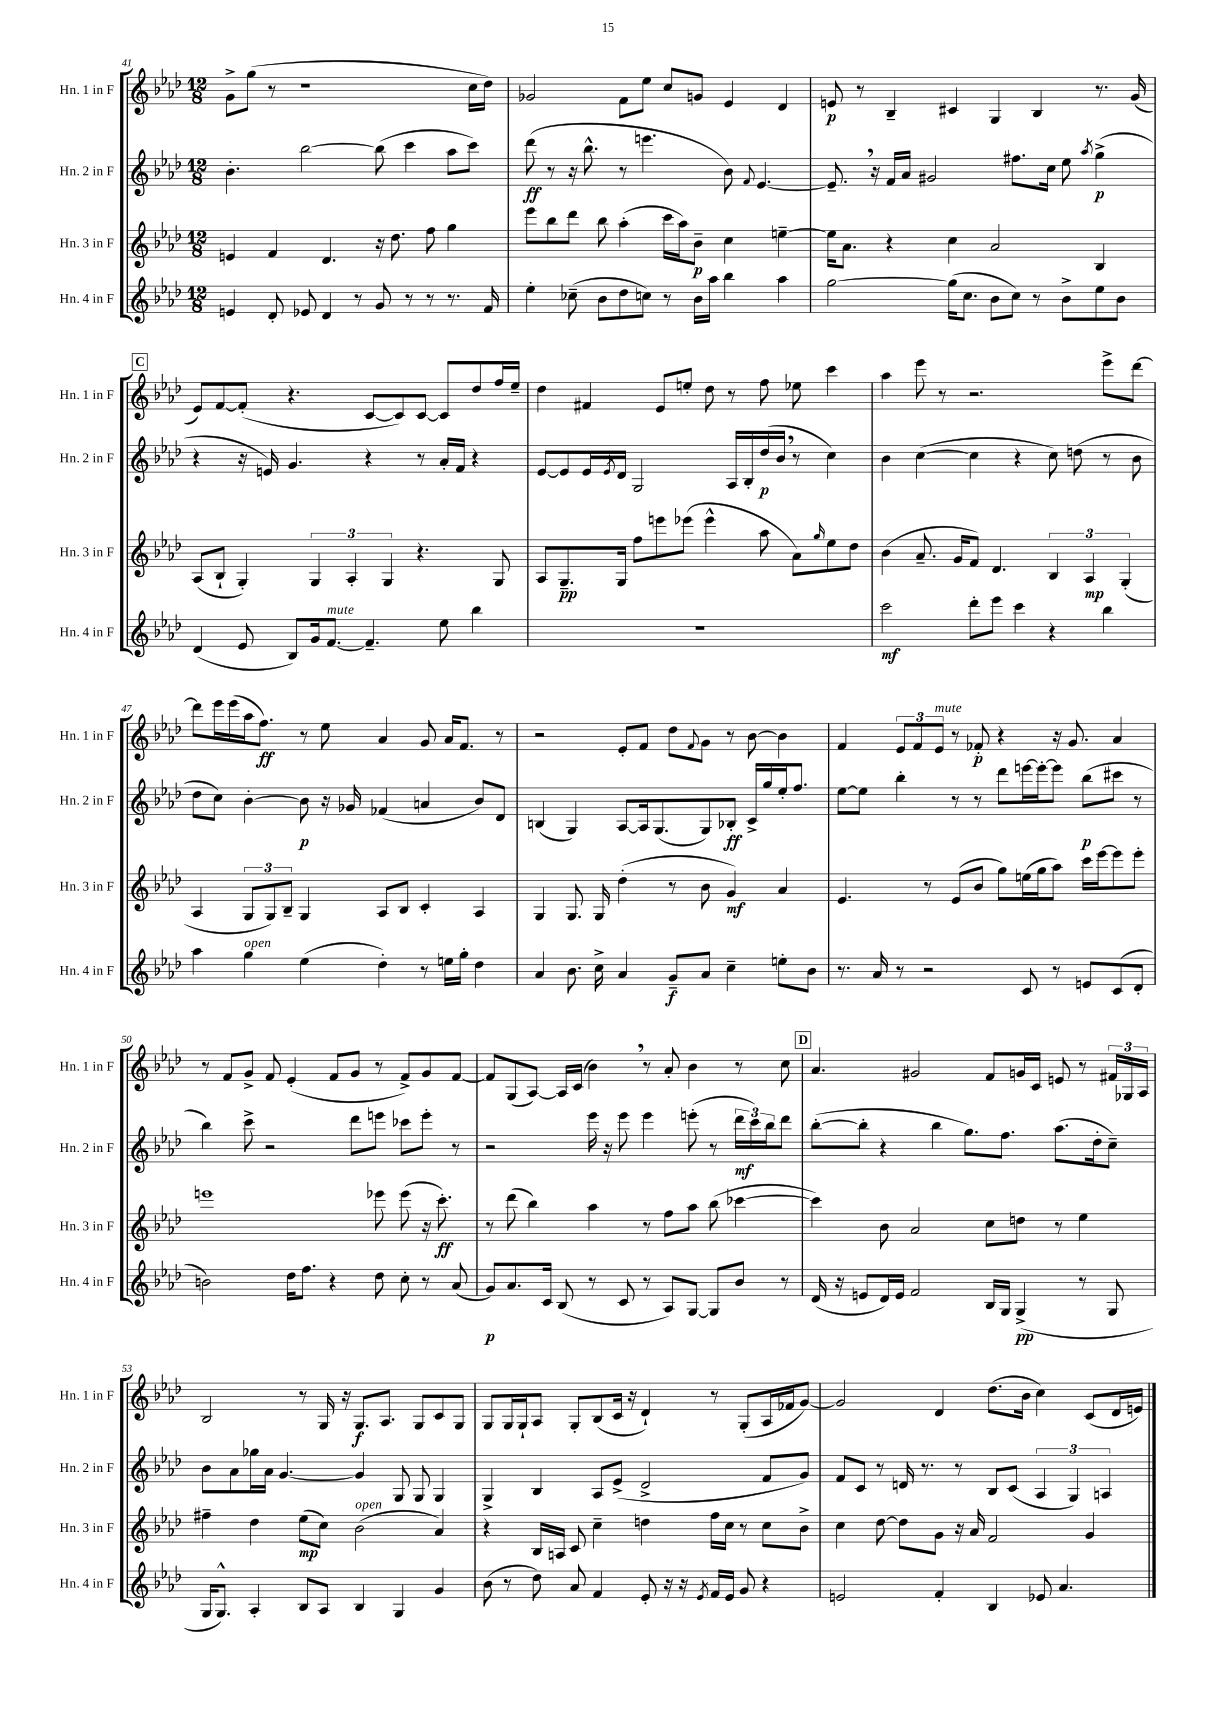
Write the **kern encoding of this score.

**kern	**kern	**kern	**kern
*staff4	*staff3	*staff2	*staff1
*clefG2	*clefG2	*clefG2	*clefG2
*k[b-e-a-d-]	*k[b-e-a-d-]	*k[b-e-a-d-]	*k[b-e-a-d-]
*M12/8	*M12/8	*M12/8	*M12/8
4e	4e	4.b-'	8g^
.	.	.	(8gg
8d-'	4f	.	8r
8e-	.	[2bb-	1r
4d-	4.d-	.	.
8r	.	.	.
8g	16r	(8bb-]	.
.	8.dd-	.	.
8r	.	4ccc	.
8r	8ff	.	.
8.r	4gg	8aa-	.
.	.	8ccc)	16cc
16f	.	.	16dd-)
=	=	=	=
4ee-'	8eee-	(8ddd-	2g-
.	8bb-	8r	.
(8cc-~	8ddd-	16r	.
.	.	8.bb-^^	.
8b-	8bb-	.	.
8dd-	(4aa-'	8r	8f
8cc)	.	4.eee	8ee-
8r	16ccc	.	8cc
.	16aa-)	.	.
16b-	8b-~	.	8g
16aa-	.	.	.
4bb-	4cc	8b-)	4e-
.	.	8qqf	.
.	.	[4.e-	.
4aa-	[4ee~	.	4d-
=	=	=	=
[2gg	16ee]	8.e-~]	8e
.	8.a-	.	.
.	.	.	8r
.	.	16r	.
.	4r	16f	4B-~
.	.	16a-	.
.	.	2g#	.
(16gg]	4cc	.	4c#
8.cc	.	.	.
8b-	2a-	.	4G
8cc)	.	8.ff#	.
8r	.	.	4B-
.	.	16cc	.
8b-^	.	8ee-	.
.	.	8qaa-	.
8ee-	4B-	(4gg^	8.r
8b-	.	.	.
.	.	.	(16g
=	=	=	=
(4d-	(8A-	4r	8e-)
.	8B-`	.	[8f
8e-	4G')	16r	(8f']
.	.	16e)	.
8B-)	.	4.g	4.r
16g	6G	.	.
[8.f	.	.	.
.	6A-'	.	.
4.f~]	.	4r	[8c
.	6G	.	.
.	.	.	8c])
.	4.r	8r	[8c
8ee-	.	16a-'	8c]
.	.	16f	.
4bb-	.	4r	8dd-
.	8G	.	16ff
.	.	.	16ee-~
=	=	=	=
1.r	8A-	[8e-	4dd-
.	8.G~	8e-]	.
.	.	16e-	4f#
.	.	8qe-	.
.	16G	16d-	.
.	8ff	2G	.
.	8eee	.	8e-
.	(8eee-	.	8ee'
.	4eee-^^	.	8dd-
.	.	16A-	8r
.	.	16B-'	.
.	8aa-	(16dd-	8ff
.	.	16b-	.
.	8a-)	8r	8ee-
.	16qqgg	.	.
.	8ee-	4cc)	4ccc
.	8dd-	.	.
=	=	=	=
2ccc	(4b-	4b-	4aa-
.	8.a-~	([4cc	8eee-
.	.	.	8r
.	16g	.	.
8ddd-'	8f)	4cc]	2.r
8eee-	4.d-	.	.
4ccc	.	4r	.
4r	6B-	8cc)	.
.	.	(8dd	.
.	6A-	.	.
4bb-	.	8r	8eee-^
.	(6G'	.	.
.	.	8b-	[8ddd-
=	=	=	=
4aa-	4A-	8dd-	8ddd-]
.	.	8cc)	16eee-
.	.	.	(16eee-
4gg	12G	[4b-'	16aa-
.	.	.	8.ff)
.	12G)	.	.
.	12B-~	.	.
(4ee-	4G	8b-]	8r
.	.	16r	8ee-
.	.	16g-	.
4dd-')	8A-	(4f-	4a-
.	8B-	.	.
8r	4c'	4a	8g
16ee	.	.	16a-
16gg'	.	.	8.f
4dd-	4A-	8b-)	.
.	.	8d-	8r
=	=	=	=
4a-	4G	(4B	2r
8.b-	8.G	4G)	.
16cc^	16G	.	.
4a-	(4dd-'	[8A-	8e-'
.	.	16A-]	8f
.	.	(8.G	.
8g~	8r	.	8dd-
.	.	.	8qqf
8a-	8b-	8G)	8g
4cc~	4g)	8B-'	8r
.	.	16c^	[8b-
.	.	16gg	.
8ee'	4a-	16ee-'	4b-]
.	.	8.ff	.
8b-	.	.	.
=	=	=	=
8.r	4.e-	[8ee-	4f
.	.	8ee-]	.
16a-	.	.	.
8r	.	4bb-'	12e-
.	.	.	12f
2r	8r	.	.
.	.	.	12e-
.	(8e-	8r	8r
.	8b-	8r	8f-'
.	8gg)	8ddd-	4r
8c	(16ee	[16eee	.
.	16gg	16eee'_	.
8r	8aa-)	8eee]	16r
.	.	.	8.g
8e	16ccc	(8bb-	.
.	[16eee-	.	.
(8c	8eee-]	8ccc#	4a-
8d-'	8eee-'	8r	.
=	=	=	=
2b)	1eee	4bb-)	8r
.	.	.	8f
.	.	8ccc^	8g^
.	.	2r	8f
16dd-	.	.	(4e-'
8.ff	.	.	.
4r	.	.	8f
.	.	8ddd-	8g
8dd-	8eee-	8eee	8r
8cc'	(8eee-	8ccc-	8f^)
8r	16r	8eee'	8g
.	8.ccc')	.	.
(8a-	.	8r	[8f
=	=	=	=
8g)	8r	2r	8f]
8.a-	(8ddd-	.	(8G
.	4bb-)	.	[8A-)
16c	.	.	.
(8B-	.	.	16A-]
.	.	.	(16c
8r	4aa-	16eee-	4b-)
.	.	16r	.
8c	.	8eee-	.
8r	8r	4eee-	8r
8A-)	8ff	.	8a-'
[8G	8aa-	(8eee'	4b-
8G]	(8bb-	8r	.
8b-	[4ccc-	24ddd-	8r
.	.	24ccc)	.
.	.	24bb-	.
8r	.	8ddd-	8cc
=	=	=	=
(16d-	4ccc-])	([8bb-'	4.a-
16r	.	.	.
8e	.	8bb-']	.
16d-)	8b-	4r	.
16e	.	.	.
2f	2a-	.	2g#
.	.	4bb-	.
.	.	8.gg)	.
16B-	8cc	.	8f
16G	.	8.ff	.
(4G^	8dd	.	16g
.	.	.	16c
.	8r	(8.aa-	8e
8r	4ee-	.	8r
.	.	16dd-'	.
8G	.	8cc~)	24f#
.	.	.	24G-
.	.	.	24A-
=	=	=	=
16G	4ff#~	8b-	2B-
8.G^^)	.	.	.
.	.	8a-	.
4A-'	4dd-	16gg-	.
.	.	16a-	.
.	.	[4.g	.
8B-	(8ee-	.	8r
8A-	8cc)	.	16G
.	.	.	16r
4B-	(2b-	4g]	8.G
.	.	.	8.A-
4G	.	8G	.
.	.	8G	8G
4g	4a-)	4G	8c
.	.	.	8G
=	=	=	=
(8b-	4r	4G^	8G
8r	.	.	16G
.	.	.	16G`
8dd-)	16B-	4B-	8A-
.	16A	.	.
8a-	8c	.	8G'
4f	4cc~	8A-	(8B-
.	.	(8e-^	16c
.	.	.	16r
8e-'	4dd	2d-^	4d-`)
16r	.	.	.
16r	.	.	.
8qe-	.	.	.
16f	16ff	.	8r
16e-	16cc	.	.
8g	8r	.	(8G'
4r	8cc	8f	16A-
.	.	.	16f-
.	8b-^	8g)	[8g)
=	=	=	=
2e	4cc	8f	2g]
.	.	8c	.
.	[8dd-	8r	.
.	8dd-]	16d	.
.	.	8.r	.
4f'	8g	.	4d-
.	16r	8r	.
.	16a-	.	.
4B-	2f	8B-	(8.dd-
.	.	(8c	.
.	.	.	16b-
8e-	.	6A-	4cc)
4.a-	.	.	.
.	.	6G)	.
.	4g	.	(8c
.	.	6A	.
.	.	.	16d-
.	.	.	16e)
==	==	==	==
*-	*-	*-	*-
